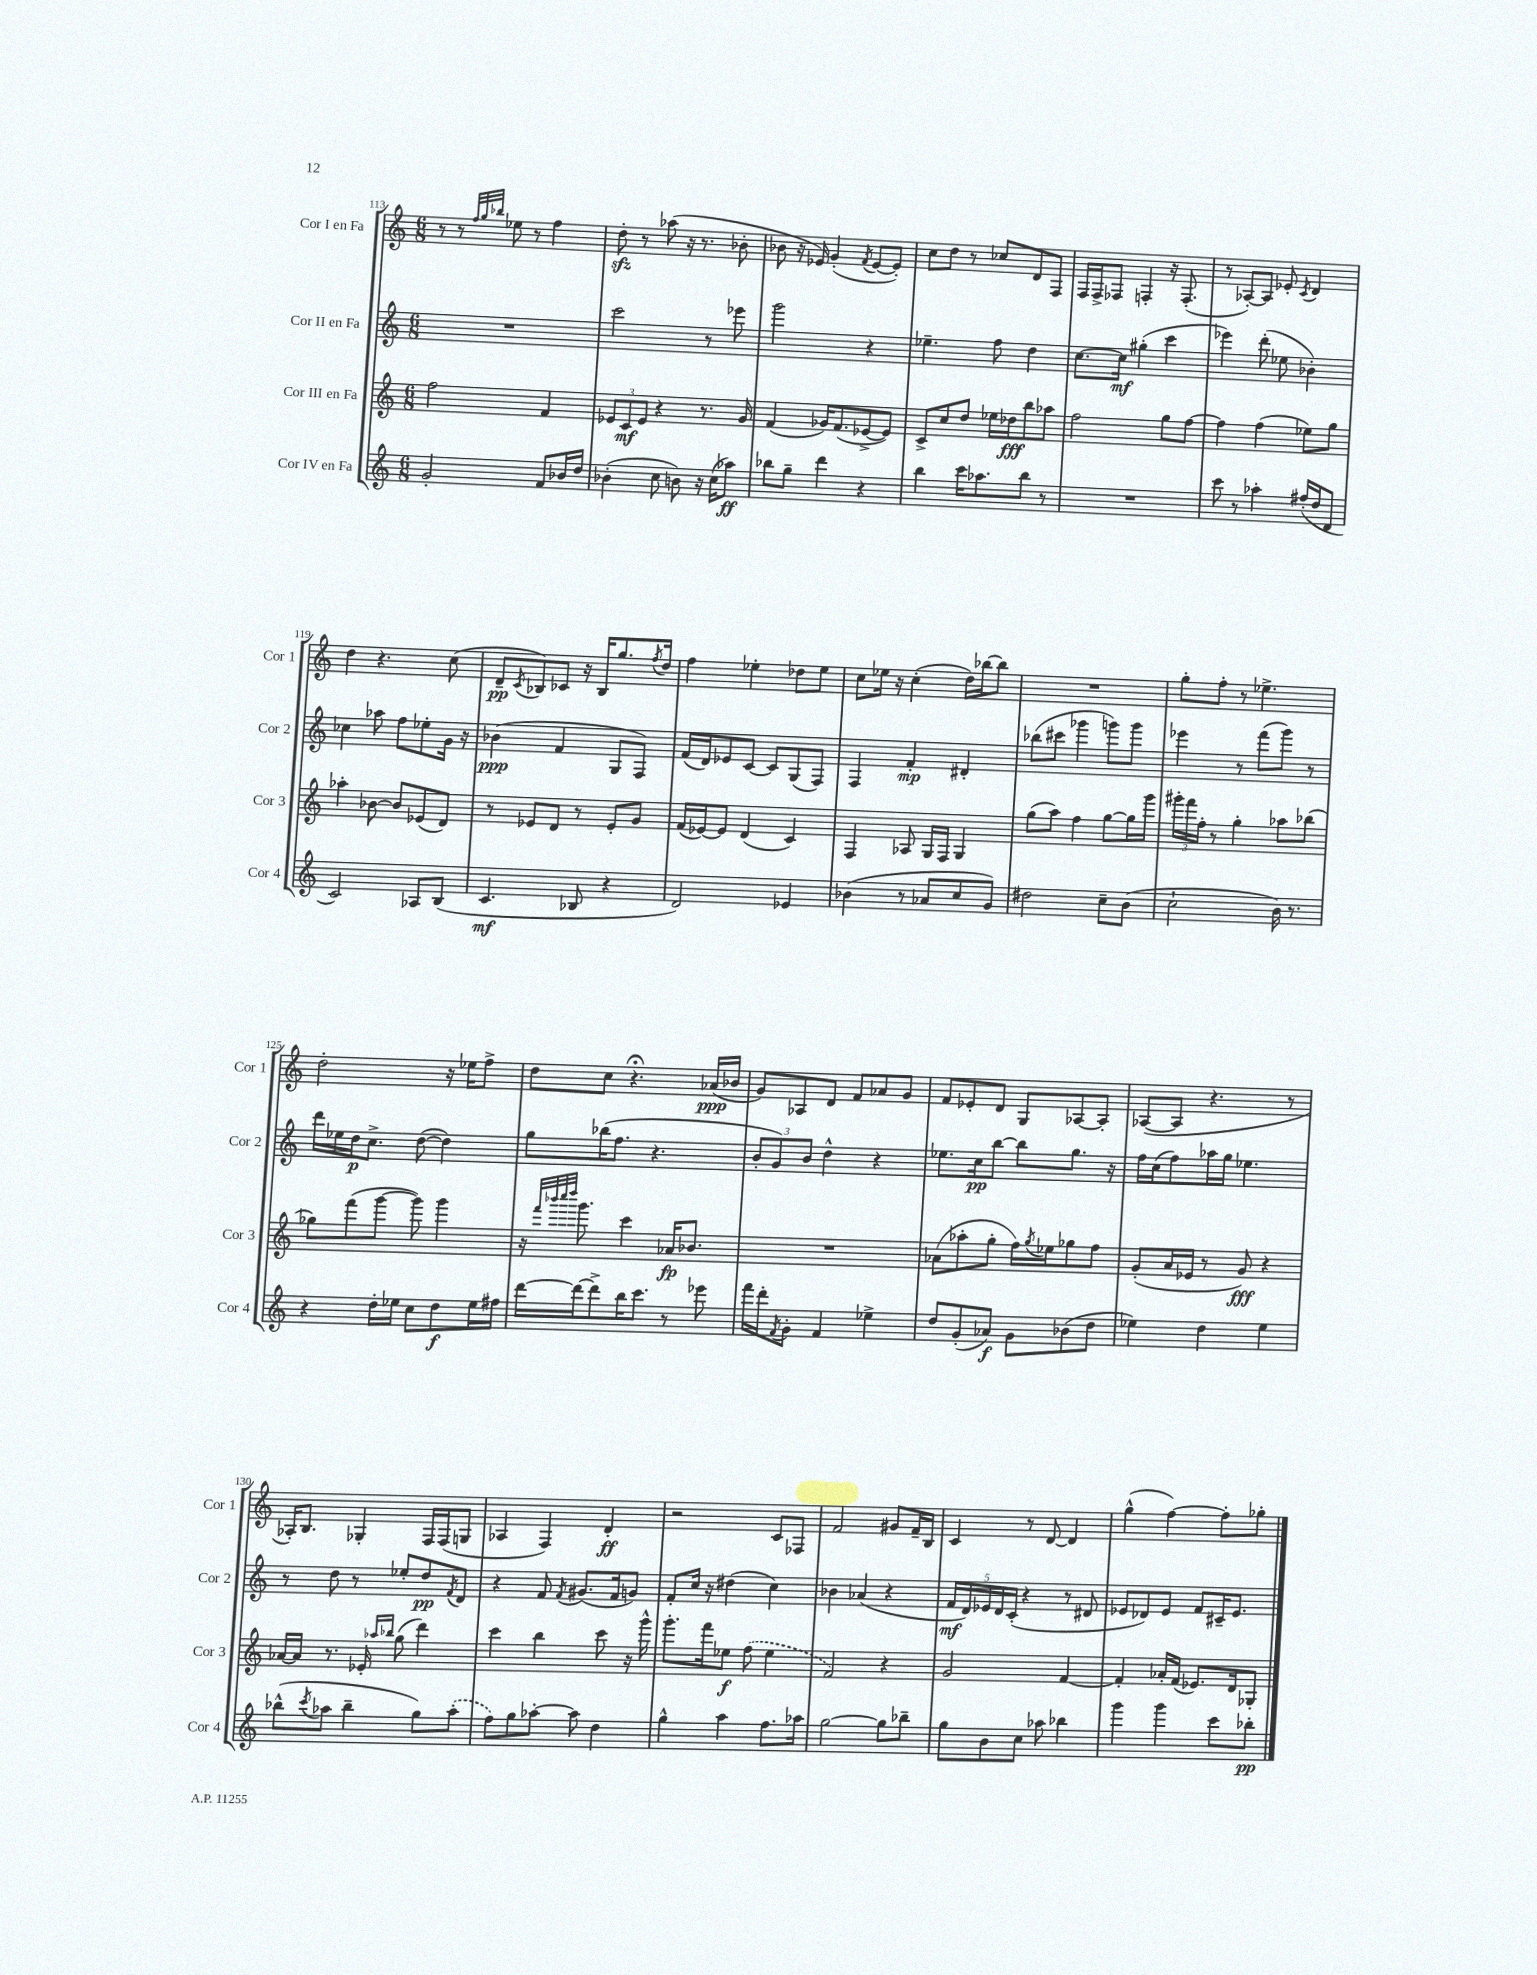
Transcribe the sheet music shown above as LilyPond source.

<<
\new StaffGroup <<
\new Staff = "s0" \with { instrumentName = "Cor I en Fa" shortInstrumentName = "Cor 1" } {
    \clef treble \key c \major \numericTimeSignature \time 6/8
    r8 r8 \grace { f''32 g''32 bes''32 } ees''8 r8 f''4 |
    d''8-.\sfz r8 aes''8( r16 r8. bes'8-. |
    bes'8 r16 ees'16) g'4-.( \acciaccatura { f'8 } ees'8~ ees'8-.) |
    c''8 d''8 r8 ces''8 d'8 f8 |
    f16 f16-> fes8 f4-. r16 f8.-.( |
    r8 aes8~-.) aes8 ees'8-. \acciaccatura { c'8 } d'4 |
    d''4 r4. c''8( |
    d'8--\pp \acciaccatura { c'8 } bes8) ces'8 r16 bes16 g''8. \acciaccatura { f''8 } d''16 |
    f''4 ees''4-. des''8 ees''8 |
    c''8 ees''16 r16 c''4-.( d''16) bes''16~ bes''8 |
    R2. |
    g''8-. f''8-. r8 ees''4.-> |
    d''2-. r16 ees''16 f''8-> |
    d''8 c''8 r4.\fermata aes'16\ppp( bes'16 |
    g'8) aes8 d'8 f'8 aes'8 g'8 |
    f'8 ees'8-. d'8 g8 aes8~ aes8-. |
    aes8~( aes8 r4. r8 |
    aes16-.) b8. ges4-. f16 f16( g8 |
    aes4 f4) d'4-.\ff |
    r2 c'8 fes8 |
    f'2 gis'8 f'16-- b16 |
    c'4 r8 d'8~ d'4 |
    g''4-^( f''4~) f''8-. ges''8-. \bar "|." |
}
\new Staff = "s1" \with { instrumentName = "Cor II en Fa" shortInstrumentName = "Cor 2" } {
    \clef treble \key c \major \numericTimeSignature \time 6/8
    R2. |
    c'''2 r8 ees'''8 |
    g'''2 r4 |
    ees''4.-- f''8 d''4 |
    c''8.~ c''16\mf gis''4-.( c'''4 |
    ees'''4) d'''8-.( ees''8 bes'4-.) |
    ces''4 aes''8 f''8 ees''8-. g'16 r16 |
    bes'4\ppp( f'4 g8 f8) |
    f'16( d'16) ees'8 c'8~ c'8 g8( f8) |
    f4 f'4-.\mp dis'4-. |
    bes''8( cis'''8 ges'''4 g'''8) g'''8 |
    ees'''4 r8 f'''8( g'''8) r8 |
    d'''16 ees''16 d''16\p c''8.-> d''8~( d''4) |
    g''8 bes''16( f''8. r4. |
    \tuplet 3/2 { b'8-. g'8) b'8 } d''4-^ r4 |
    ees''8. c''16\pp b''8~ b''8 g''8. r16 |
    f''16 c''16( f''8) aes''16 g''16 ees''4. |
    r8 d''8 r8 ees''8-. d''8\pp \acciaccatura { f'8 } d'8 |
    r4 f'8 \acciaccatura { f'8 } gis'8.( f'16 g'8) |
    f'8-. c''16 r16 dis''4( c''4) |
    bes'4 aes'4( r4 |
    \tuplet 5/4 { f'16\mf d'16) ees'16 d'16 c'16-.( } r4 r8 dis'8 |
    ees'8 des'8) ees'8 f'8 cis'16-- ees'8. \bar "|." |
}
\new Staff = "s2" \with { instrumentName = "Cor III en Fa" shortInstrumentName = "Cor 3" } {
    \clef treble \key c \major \numericTimeSignature \time 6/8
    f''2 f'4 |
    \tuplet 3/2 { ees'8 c'8\mf ees'8 } r4 r8. g'16 |
    f'4( ges'16) f'8.( ees'8~-> ees'8) |
    c'8-> c''8 d''8 ees''16 des''16\fff b''8 aes''8 |
    f''2 g''8 f''8~ |
    f''4 f''4( ees''8) g''8 |
    aes''4-. bes'8~ bes'8 ees'8( d'8) |
    r8 ees'8 d'8 r8 ees'8-. g'8 |
    f'16( ees'16~) ees'8 d'4( c'4) |
    f4 aes8 g16 f16 g4 |
    g''8( a''8) f''4 g''8~ g''16 g'''16 |
    \tuplet 3/2 { gis'''16-. f'''16 f''16-. } r8 g''4-. aes''8 bes''8( |
    ges''8) f'''8( g'''8~ g'''8) g'''4 |
    r16 \grace { f'''32 bes'''32 c''''32 d''''32 } g'''8. c'''4 aes'16\fp bes'8. |
    R2. |
    aes'8( aes''8-. g''8-. f''16) \acciaccatura { g''8 } ees''16 ges''8 f''8 |
    g'8-.( a'16 ees'16 r8 g'8\fff) r4 |
    aes'16~ aes'16 r8. ees'16-. \grace { aes''16 bes''16 } g''8( d'''4) |
    c'''4 b''4 c'''8 r16 g'''16-^ |
    g'''8.-. f'''16 ees''8\f \once \slurDashed f''8( ees''4 |
    f'2) r4 |
    g'2 f'4~ |
    f'4-. aes'16-. f'16( ees'8.) d'16 ges8-. \bar "|." |
}
\new Staff = "s3" \with { instrumentName = "Cor IV en Fa" shortInstrumentName = "Cor 4" } {
    \clef treble \key c \major \numericTimeSignature \time 6/8
    g'2-. f'8 bes'16 d''16 |
    bes'4-.( c''8 b'8) r16 c''16( aes''8\ff) |
    bes''8 g''8-- d'''4 r4 |
    b''4 c'''16 aes''8. b''8 r8 |
    R2. |
    c'''8 r8 aes''4-. fis''16-.( d''16 d'8 |
    c'2) aes8 b8( |
    c'4.\mf bes8 r4 |
    d'2) ees'4 |
    bes'4( r8 aes'8 c''8 g'8) |
    dis''2 c''8-- b'8( |
    c''2-! b'16) r8. |
    r4 d''16-. ees''16 c''8 d''8\f ees''16 fis''16 |
    d'''16~ d'''16~ d'''8-> b''16 c'''8. r8 ees'''8 |
    f'''16 d'''16-. \acciaccatura { f'8 } g'8-. f'4 ees''4-> |
    d''8 g'8-.( aes'8\f) g'8 bes'8( d''8 |
    ees''4) d''4 ees''4 |
    bes''8-^( \acciaccatura { c'''8 } aes''8 bes''4-- g''8) \once \slurDashed aes''8-.( |
    f''8) g''8 aes''8~-. aes''8 d''4 |
    g''4-^ a''4 f''8. aes''16 |
    g''2~ g''8 bes''8-- |
    g''8 b'8 c''8 aes''8 bes''4 |
    g'''4 g'''4 c'''8 bes''8-.\pp \bar "|." |
}
>>
>>
\layout { \context { \Score currentBarNumber = #113 } }
